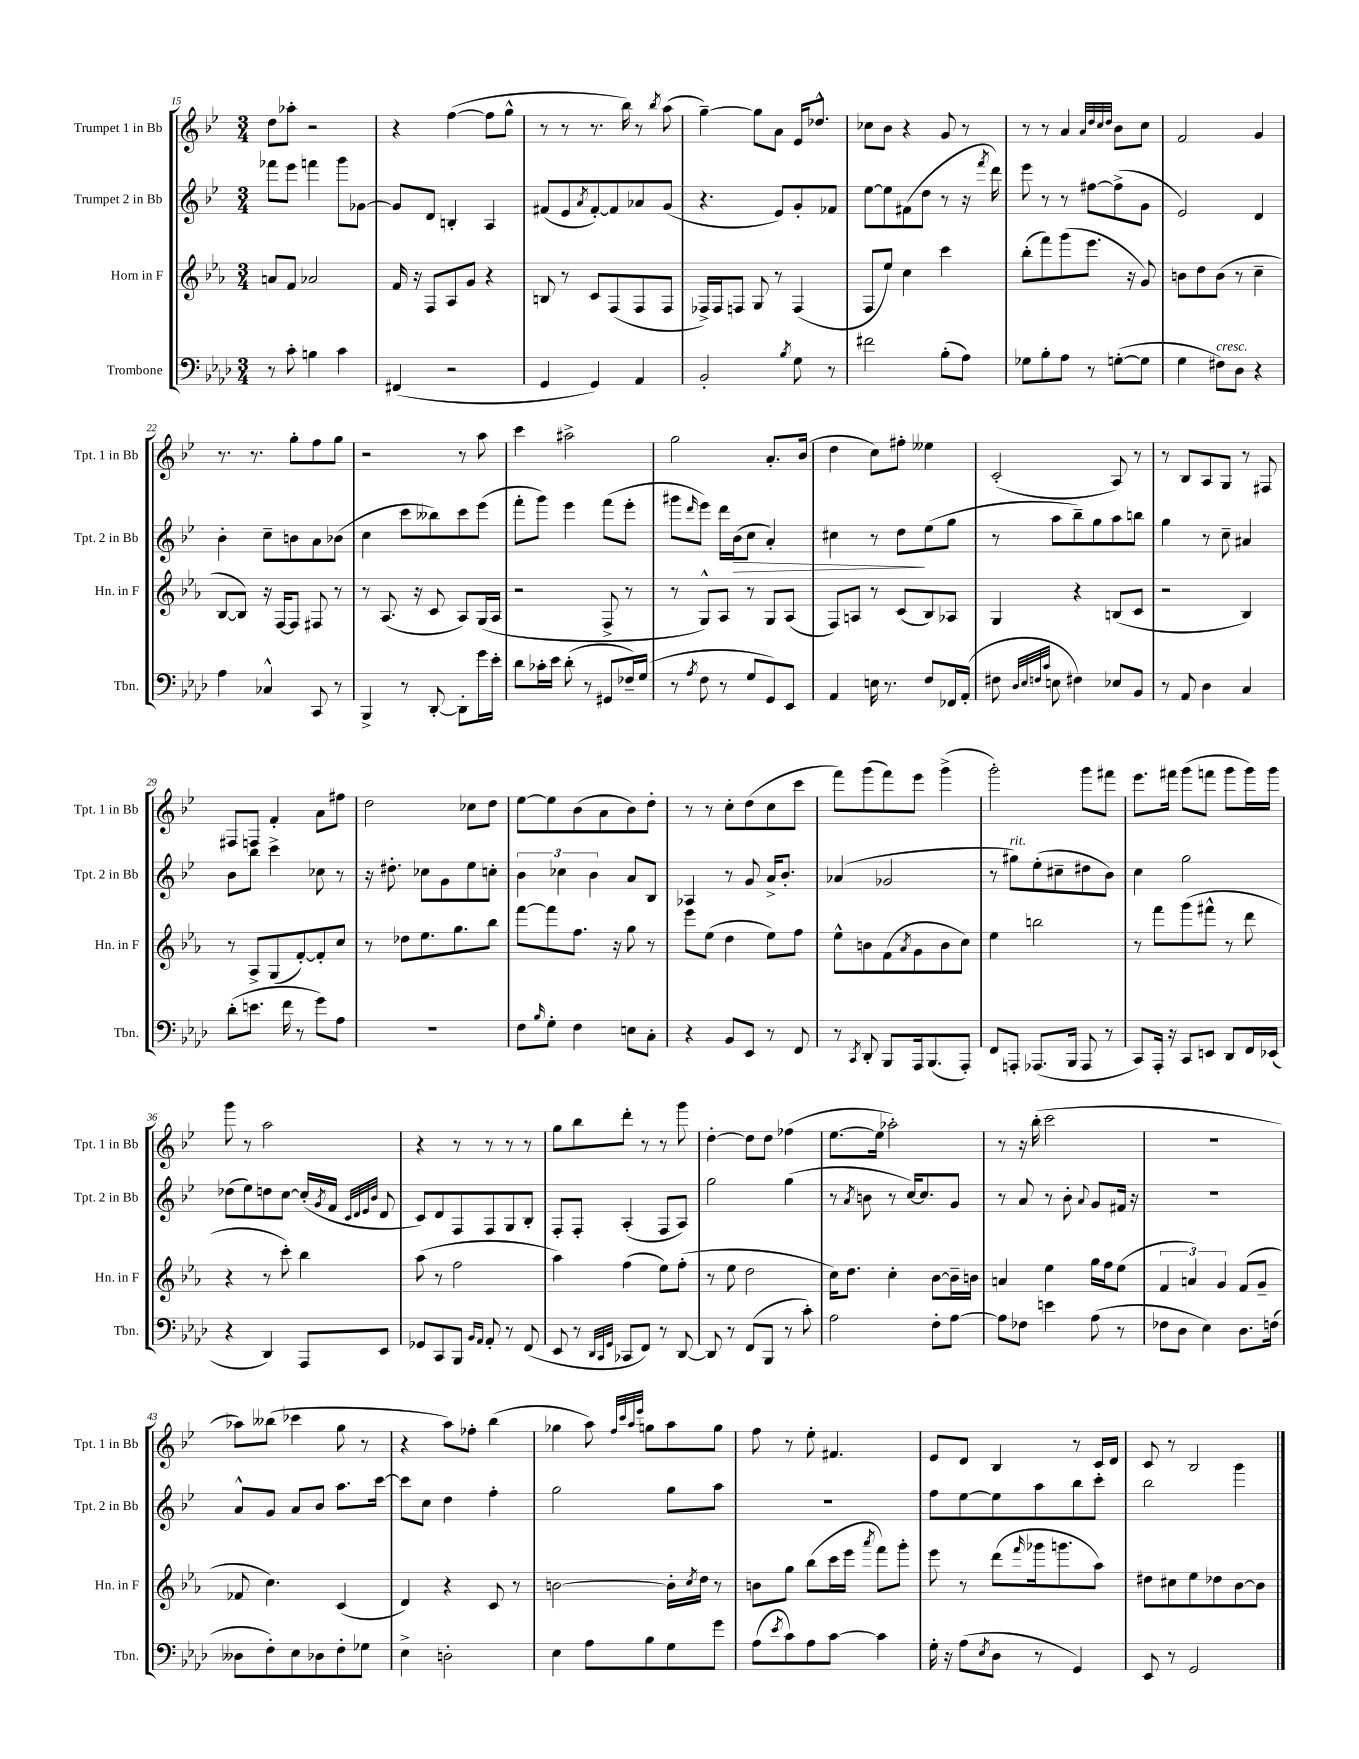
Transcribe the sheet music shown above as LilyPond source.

<<
\new StaffGroup <<
\new Staff = "s0" \with { instrumentName = "Trumpet 1 in Bb" shortInstrumentName = "Tpt. 1 in Bb" } {
    \clef treble \key bes \major \numericTimeSignature \time 3/4
    d''8 aes''8-. r2 |
    r4 f''4~( f''8 g''8-^ |
    r8 r8 r8. bes''16) r8 \acciaccatura { bes''8 } a''8( |
    g''4~--) g''8 a'8 ees'16 des''8.-^ |
    ces''8 bes'8 r4 g'8 r8 |
    r8 r8 a'4 \grace { a'32 d''32 c''32 d''32 } bes'8 c''8 |
    f'2 g'4 |
    r8. r8. g''8-. f''8 g''8 |
    r2 r8 a''8 |
    c'''4 ais''2-> |
    g''2 a'8.-. bes'16( |
    d''4 c''8) fis''8-. eeses''4 |
    c'2-.( a8) r8 |
    r8 bes8 a8 g8 r8 fis8 |
    fis8 f8 f'4-. a'8 fis''8 |
    d''2 ces''8 d''8 |
    ees''8~ ees''8 bes'8( a'8 bes'8) d''8-. |
    r8 r8 c''8-. d''8( c''8 c'''8 |
    f'''8) g'''8( f'''8) ees'''8 g'''4->( |
    g'''2-.) g'''8 fis'''8 |
    ees'''8. fis'''16 g'''8( f'''8 g'''8 g'''16) g'''16 |
    g'''8 r8 a''2 |
    r4 r8 r8 r8 r8 |
    g''8 bes''8 d'''8-. r8 r8 g'''8 |
    d''4~-. d''8 d''8 fes''4( |
    ees''8.~ ees''16 aes''2-.) |
    r8 r16 bes''16-.( c'''2 |
    R2. |
    aes''8) beses''8( ces'''4 g''8 r8 |
    r4 a''8) fes''8-. bes''4( |
    ges''4 a''8) \grace { f''32 c'''32 a''32 ees'''32 } g''8 a''8 g''8 |
    f''8 r8 ees''8-. fis'4. |
    ees'8 d'8 bes4 r8 c'16 d'16 |
    c'8 r8 bes2 \bar "|." |
}
\new Staff = "s1" \with { instrumentName = "Trumpet 2 in Bb" shortInstrumentName = "Tpt. 2 in Bb" } {
    \clef treble \key bes \major \numericTimeSignature \time 3/4
    fes'''8 ees'''8 f'''4 g'''8 ges'8~ |
    ges'8 d'8 b4-. a4 |
    fis'8( ees'8 \acciaccatura { a'8 } fis'8~-.) fis'8 aes'8 g'8( |
    r4. ees'8) g'8-. fes'8 |
    ees''8~ ees''8 fis'8( d''8 r8 r16 \acciaccatura { f'''8 } d'''16) |
    ees'''8 r8 r8 fis''8~ fis''8->( g'8 |
    ees'2) d'4 |
    bes'4-. c''8-- b'8 a'8 bes'8( |
    c''4 c'''8 beses''8) c'''8 ees'''8( |
    f'''8-. g'''8) ees'''4 f'''8( ees'''8-. |
    gis'''8 \grace { d'''16 } ees'''8) d'''16 bes'16\>( c''8 a'4-.) |
    cis''4 r8 d''8\! ees''8( g''8 |
    r8 a''8 bes''8--) g''8 a''8 b''8 |
    g''4 r8 c''8-- ais'4 |
    bes'8 bes''8 c'''4-> ces''8 r8 |
    r16 dis''8.-. ces''8 g'8 ees''8 c''8-. |
    \tuplet 3/2 { bes'4 ces''4 bes'4 } a'8 bes8 |
    aes4 r8 g'8 a'16-> bes'8.-. |
    aes'4( ges'2 |
    r8 gis''8^\markup { \italic "rit." }) ees''8-.( cis''8-- dis''8 bes'8) |
    c''4 g''2 |
    des''8( ees''8) d''8 c''8~ c''16-.( \acciaccatura { g'8 } f'16 \grace { c'32 d'32 ees'32 bes'32 } d'8 |
    c'8) d'8 f8 f8 g8 bes8-. |
    f8-. f8-. a4-.( f8 a8) |
    g''2 g''4( |
    r8 \acciaccatura { a'8 } b'8 r8 c''16~) c''8. g'8 |
    r8 a'8 r8 bes'8-. \appoggiatura { a'8 } g'8 fis'16 r16 |
    R2. |
    a'8-^ g'8 a'8 bes'8 a''8. c'''16~ |
    c'''8 c''8 d''4 f''4-. |
    g''2 g''8 a''8 |
    R2. |
    f''8 ees''8~ ees''8 a''8 bes''8 c'''8-. |
    bes''2 g'''4 \bar "|." |
}
\new Staff = "s2" \with { instrumentName = "Horn in F" shortInstrumentName = "Hn. in F" } {
    \clef treble \key ees \major \numericTimeSignature \time 3/4
    a'8 f'8 aes'2 |
    f'16 r16 f8 aes8 g'8 r4 |
    b8 r8 c'8 f8( f8 f8 |
    fes16->) fes16 f8 g8 r8 f4( |
    f8 ees''8) c''4 c'''4 |
    bes''8-.( f'''8) g'''8( ees'''8. r16 g'8) |
    b'8 d''8 b'8( r8 c''4-- |
    bes8~ bes8) r16 f16~ f8 fis8 r8 |
    r8 aes8.( r16 c'8 aes8) g16( aes16 |
    r2 f8-> r8 |
    r8 g8-^) aes8 r8 g8 aes8( |
    f8) a8 r8 c'8( bes8) aes8 |
    g4 r4 b8( c'8 |
    r2 bes4) |
    r8 aes8-> g8( f'8~-.) f'8-. c''8 |
    r8 des''8 ees''8. g''8. bes''8 |
    f'''8~ f'''8 f''8. r16 g''8 r8 |
    ees'''8 ees''8( d''4 ees''8) f''8 |
    ees''8-^ b'8 f'8( \acciaccatura { aes'8 } g'8 b'8 c''8) |
    ees''4 b''2 |
    r8 f'''8 g'''8( fis'''8-^ r8 d'''8 |
    r4 r8 c'''8-.) bes''4 |
    aes''8( r8 f''2 |
    aes''4) f''4( ees''8) f''8-.( |
    r8 ees''8 d''2 |
    c''16) d''8. c''4-. bes'8~ bes'16-- b'16 |
    a'4 ees''4 g''16 f''16 ees''8( |
    \tuplet 3/2 { f'4 a'4) g'4 } f'8( g'8-- |
    fes'8 c''4.) c'4( |
    d'4) r4 c'8 r8 |
    b'2~ b'16-. \acciaccatura { c''8 } d''16 r8 |
    b'8 g''8 bes''8( c'''16 ees'''16 \acciaccatura { aes'''8 } f'''8) g'''8-. |
    ees'''8 r8 d'''8( \grace { f'''16 } ges'''16 g'''8. aes''8) |
    dis''8 cis''8 ees''8 des''8 bes'8~ bes'8 \bar "|." |
}
\new Staff = "s3" \with { instrumentName = "Trombone" shortInstrumentName = "Tbn." } {
    \clef bass \key aes \major \numericTimeSignature \time 3/4
    r8 c'8-. b4 c'4 |
    fis,4( r2 |
    g,4 g,4) aes,4 |
    bes,2-. \acciaccatura { bes8 } g8 r8 |
    fis'2 bes8-.( aes8) |
    ges8 bes8-. aes8 r8 g8~-.( g8 |
    g4 fis8^\markup { \italic "cresc." }) des8 r4 |
    aes4 ces4-^ c,8 r8 |
    bes,,4-> r8 des,8~-. des,8-. g'16 ees'16-. |
    des'8 ces'16-. ees'16 des'8-.( r8 gis,8 fes16--) g16( |
    r8 \acciaccatura { aes8 } f8 r8 g8 g,8) ees,8 |
    aes,4 e16 r8. f8 fes,16 aes,16-.( |
    fis8 \grace { des32 ees32 f32 c'32 } e8 fis4) ees8 bes,8 |
    r8 aes,8 des4 c4 |
    des'8-.( e'8. f'16 r8 g'8) aes8 |
    R2. |
    f8 \grace { bes16 } g8-. f4 e8 c8-. |
    r4 bes,8 ees,8 r8 f,8 |
    r8 \acciaccatura { c,8 } des,8-. bes,,8 aes,,16 bes,,8.( aes,,8-.) |
    f,8 a,,8-. aes,,8.( bes,,16 aes,,8 r8 |
    c,8) aes,,16-. r16 c,8 e,8 des,8 f,16 ees,16( |
    r4 des,4) aes,,8 ees,8 |
    ges,8 c,8 bes,,8 \grace { bes,16 aes,16 } aes,8-. r8 f,8( |
    ees,8 r8 \grace { des,32 c,32 g,32 } ces,8 f,8) r8 des,8~ |
    des,8 r8 f,8( bes,,8 r8 c'8-.) |
    aes2 f8-. aes8~ |
    aes8 fes8 e'4 aes8( r8 |
    fes8 des8 ees4) des8. f16( |
    deses8 f8-.) ees8 des8 f8-. ges8 |
    ees4-> d2-. |
    ees4 aes8 bes8 g8 g'8 |
    aes8( \acciaccatura { ees'8 } c'8) aes8 c'8~ c'4 |
    g16-. r16 aes8( \acciaccatura { ees8 } des8 r8 g,4) |
    ees,8 r8 g,2 \bar "|." |
}
>>
>>
\layout { \context { \Score currentBarNumber = #15 } }
